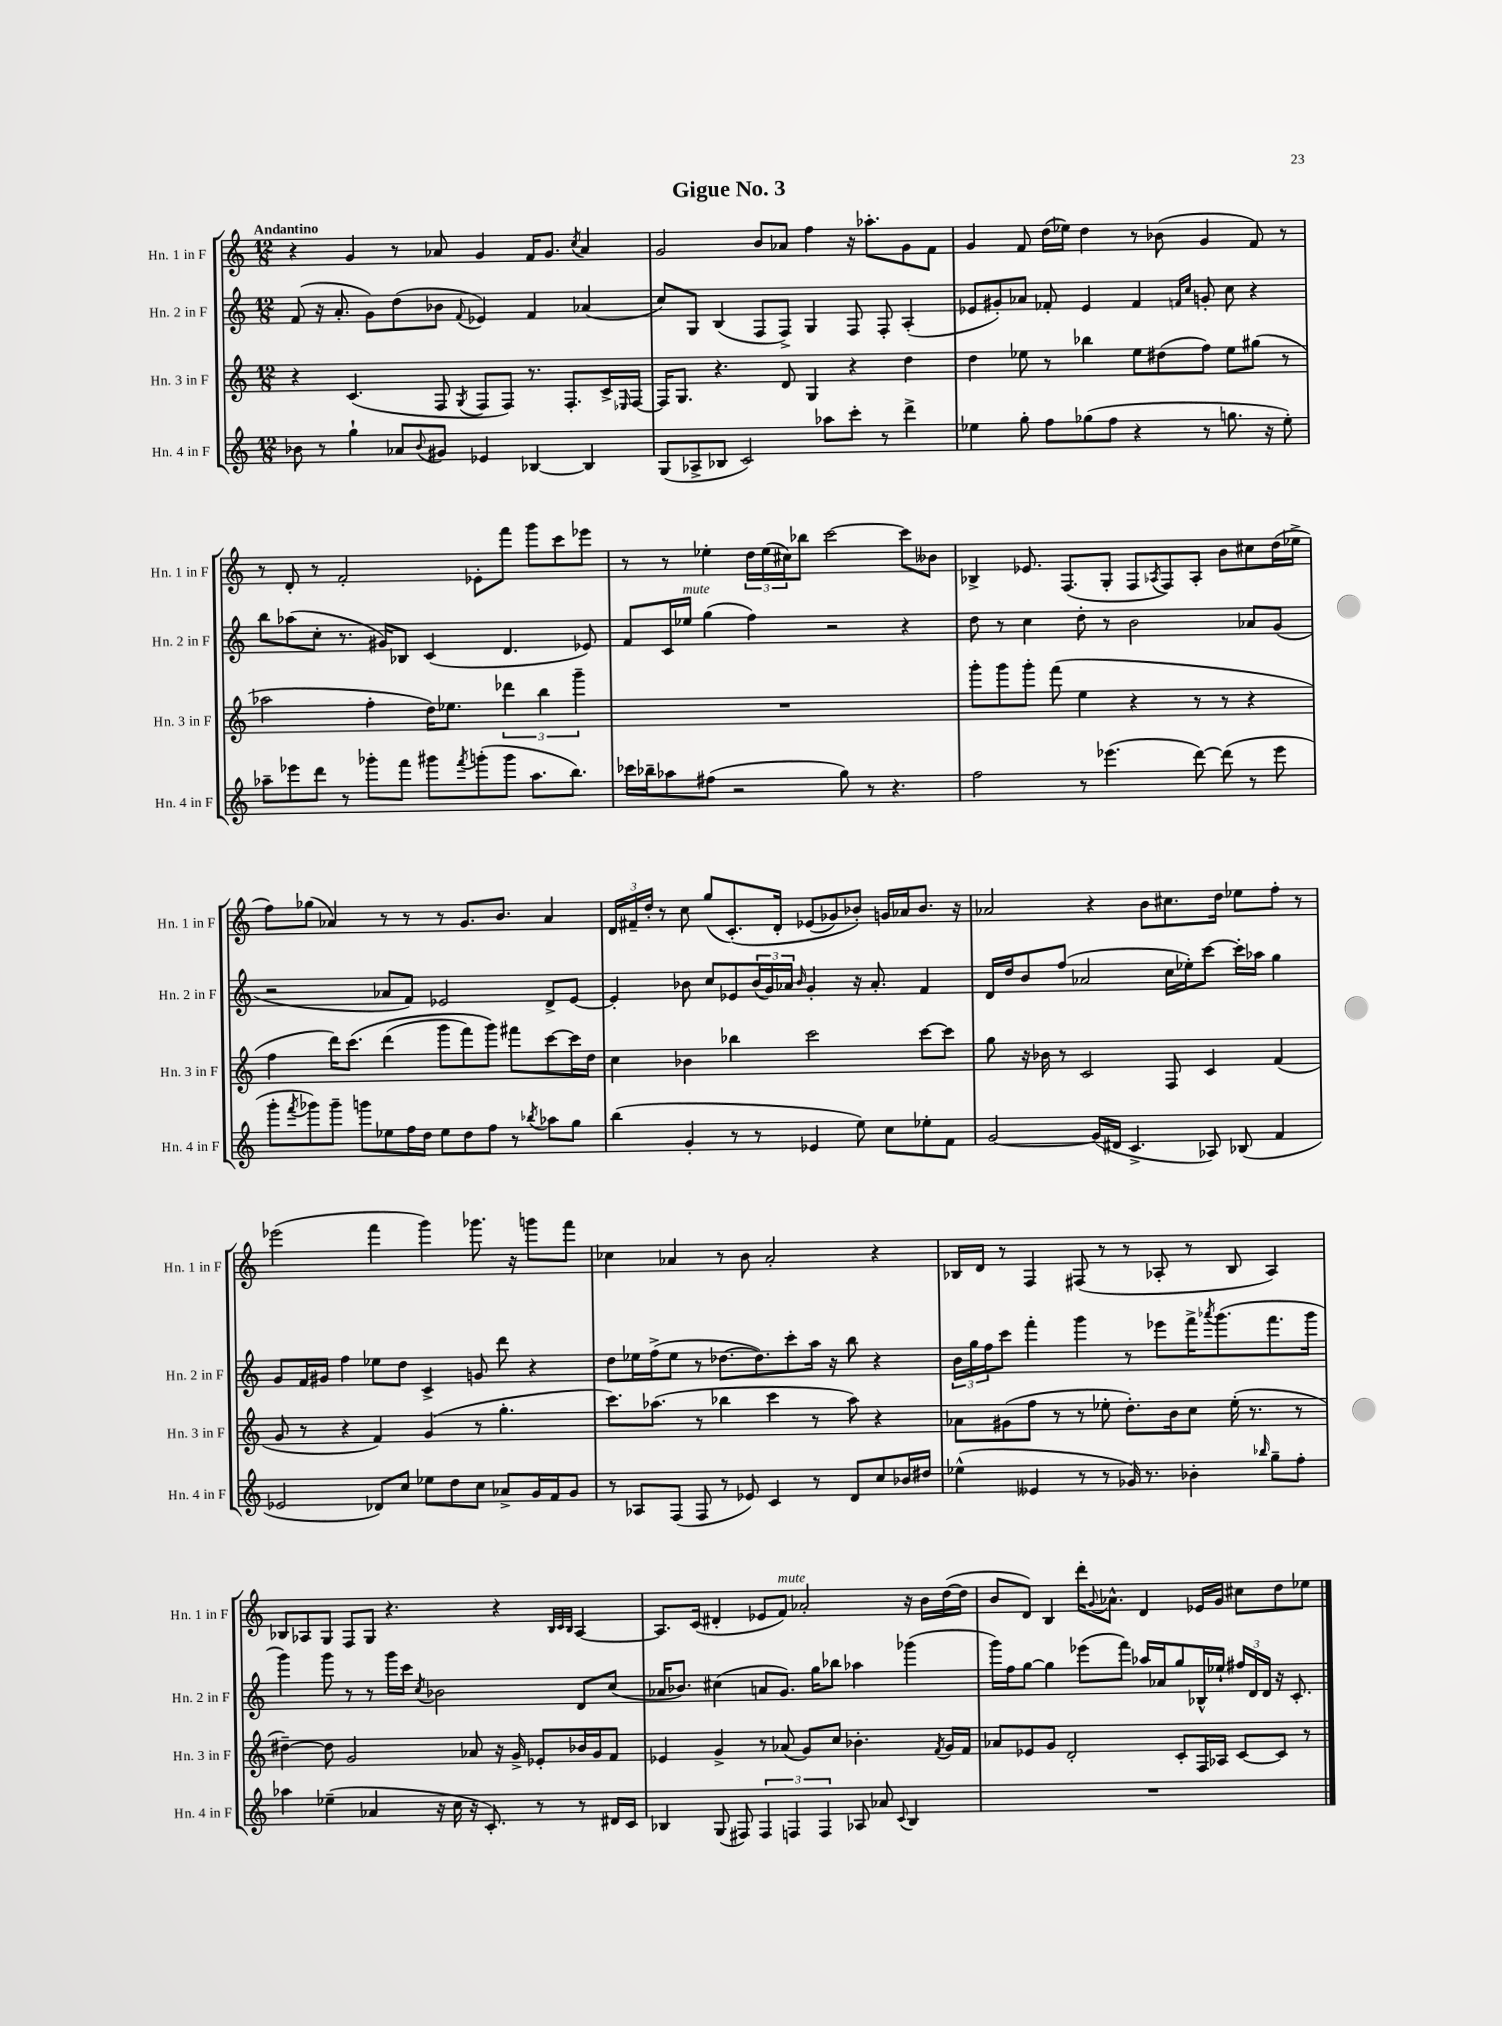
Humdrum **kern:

**kern	**kern	**kern	**kern
*staff4	*staff3	*staff2	*staff1
*clefG2	*clefG2	*clefG2	*clefG2
*k[]	*k[]	*k[]	*k[]
*M12/8	*M12/8	*M12/8	*M12/8
8b-\	4r	(8f/	4r
8r	.	16r	.
.	.	8.a'/	.
4gg`\	(4.c/	.	4g/
.	.	8g\L)	.
8a-/L	.	(8dd\	8r
8qqb-/	.	.	.
8g#/J	8F/	8b-\J	8a-/
.	8qG/	8qqf/	.
4e-/	8F/L	4e-/)	4g/
.	8F/J)	.	.
[4B-/	8.r	4f/	16f/LK
.	.	.	8.g/J
.	8.F'/L	.	.
.	.	.	8qcc/
4B-/]	.	(4a-/	4a-/
.	16c^/L	.	.
.	16qqE-/	.	.
.	[16F/JJ	.	.
=	=	=	=
(8G/L	16F/]LK	8cc/L)	2g/
.	8.G/J	.	.
8A-^/	.	8G/J	.
8B-/J	4.r	(4B/	.
2c/)	.	.	.
.	.	8F/L	8b/L
.	8d/	8F^/J)	8a-/J
.	4G/	4G/	4ff\
8aa-\L	.	.	.
8ccc'\J	4r	8F/	16r
.	.	.	8.aa-'\L
8r	.	8F'/	.
4ddd^\	4dd\	(4A'/	8g\
.	.	.	8f\J
=	=	=	=
4ee-\	4dd\	8e-/L	4g/
.	.	8g#'/)	.
8gg'\	8ee-\	8a-/J	8f/
8ff\L	8r	8f-'/	(16dd\LL
.	.	.	16ee-\JJ)
(8gg-\	4bb-\	4e-/	4dd\
8ff\J	.	.	.
4r	8ee-\L	4f-/	8r
.	(8dd#\	.	(8b-\
.	.	16qqf/LL	.
.	.	16qqcc/JJ	.
8r	8ff\J)	8g'/	4g/
8.gg\	8ee-\L	8cc\	.
.	(8gg#\J	4r	8f/)
16r	.	.	.
8ee-'\)	8r	.	8r
=	=	=	=
8aa-~\L	2aa-\	8bb\L	8r
8eee-\	.	(8aa-\	8d'/
8ddd\J	.	8cc'\J	8r
8r	.	8.r	2f'/
8ggg-'\L	4ff'\	.	.
.	.	16g#/LK)	.
8fff\J	.	8B-/J	.
8ggg#\L	16dd\LK)	(4c/	.
.	8.ee-\J	.	.
8qfff/	.	.	.
(8ggg'\	.	.	8e-'\L
8ggg\J	6ddd-\	4.d/	8fff\J
8.aa-\L	.	.	8ggg\L
.	6bb\	.	.
.	.	.	8ccc\
8.bb\J)	.	.	.
.	6ggg~\	.	.
.	.	8e-/)	8eee-\J
=	=	=	=
16ccc-\LL	1.r	8f/L	8r
16bb-~\J	.	.	.
8aa-\	.	16c/L	8r
.	.	16ee-/JJ	.
(8ff#\J	.	(4gg\	4ee-'\
2r	.	.	.
.	.	4ff\)	24dd\LL
.	.	.	(24ee-\
.	.	.	24cc#\J)
.	.	.	8bb-\J
.	.	2r	[2ccc\
8gg\)	.	.	.
8r	.	.	.
4.r	.	.	.
.	.	4r	8ccc\]L
.	.	.	8b--\J
=	=	=	=
2ff\	8ggg'\L	8dd\	4B-^/
.	8ggg\	8r	.
.	8ggg'\J	4cc\	8.e-/
.	(8fff\	.	.
.	.	.	(8.F/L
8r	4ee\	8dd'\	.
(4.eee-\	.	8r	8G'/J
.	4r	2b\	8F/L
.	.	.	8qA-/
.	.	.	8F/)
[8ddd\)	8r	.	8A-'/J
(8ddd\]	8r	.	8b\L
8r	4r	8a-/L	8cc#\
8eee-\	.	(8g/J	(16dd\L
.	.	.	16ee-^\JJ
=	=	=	=
8ggg'\L	4ff\	2r	8ff\L)
8qfff/	.	.	.
8ggg-\)	.	.	(8gg-\J
8ggg-~\J	16ddd\LK)	.	4a-/)
.	&(8.ccc\J	.	.
8ggg\L	.	.	.
8ee-\	(4ddd\	8a-/L	8r
16ff\L	.	8f/J)	8r
16dd\JJ	.	.	.
8ee-\L	8ggg\L	2e-/	8r
8dd\	8fff\)	.	8.g/L
8ff\J	8ggg\J&)	.	.
.	.	.	8.b/J
8r	8fff#\L	.	.
8qbb-/	.	.	.
8aa-\L	[8ccc\	8d^/L	4a-/
8gg\J	16ccc\]L	[8e-/J	.
.	16dd\JJ	.	.
=	=	=	=
(4bb\	4cc\	4e-'/]	24d/LL
.	.	.	24f#~/
.	.	.	24dd'/JJ
.	.	.	8r
4g'/	4b-\	8b-\	8cc\
.	.	8cc/L	(8gg/L
8r	4bb-\	8e-/	&(8.c'/)
8r	.	(24b-/L	.
.	.	24g/)	.
.	.	.	16d'/Jk
.	.	24a-/JJ	.
.	.	16qqb-/	.
4e-/	2ccc\	4g'/	(8e-/L
.	.	.	8g-/)
8ee\)	.	16r	8b-'/J&)
.	.	8.a-'/	.
8cc\L	.	.	16g/LL
.	.	.	16a-/J
8ee-'\	[8ccc\L	4f/	8.b-/J
8f\J	8ccc\]J	.	.
.	.	.	16r
=	=	=	=
[2g/	8gg\	16d/LL	2a-/
.	.	16dd/J	.
.	16r	8b/	.
.	16b-\	.	.
.	8r	(8ff/J	.
.	2c/	2a-/	.
(16g/]LL	.	.	4r
16d#/JJ	.	.	.
4.c^/	.	.	.
.	.	.	8b\L
.	8F/	16cc\LL	8.cc#\
.	.	16ee-'\J)	.
8A-/)	4c/	[8ccc\J	.
.	.	.	16dd\Jk
(8B-/	.	16ccc'\]LL	8ee-\L
.	.	16aa-\JJ	.
4f/	(4f/	4gg\	8ff'\J
.	.	.	8r
=	=	=	=
2e-/	8g/	8g/L	(2eee-\
.	8r	16f/L	.
.	.	16g#/JJ	.
.	4r	4ff\	.
8d-/L)	4f/)	8ee-\L	4fff\
8cc/J	.	8dd\J	.
8ee-\L	(4g/	4c^/	4ggg\)
8dd\	.	.	.
8cc\J	8r	8g/	8.ggg-\
8a-^/L	4.gg'\	8ddd\	.
.	.	.	16r
16g/L	.	4r	8ggg\L
16f/J	.	.	.
8g/J	.	.	8fff\J
=	=	=	=
8r	8.ccc\L)	8dd\L	4cc-\
8A-/L	.	16ee-\L	.
.	(8.aa-\J	(16ff^\J	.
(8F/J	.	8ee-\J	4a-/
8F/	8r	8r	.
8r	4bb-\	[8.dd-\L	8r
8e-/)	.	.	8b\
.	.	8.dd-\])	.
4c/	4ccc\	.	2a-'/
.	.	8ccc'\	.
8r	8r	16aa\Jk	.
.	.	16r	.
8d/L	8aa-\)	8bb\	.
8cc/	4r	4r	4r
16b-/L	.	.	.
16dd#/JJ	.	.	.
=	=	=	=
(4ee-^^\	8a-\L	24b\LL	16B-/LL
.	.	24gg\	.
.	.	.	16d/JJ
.	.	24ff\J	.
.	(8g#\	8ccc\J	8r
4e--/	8ff\J	4fff'\	4F/
.	8r	.	.
8r	8r	4ggg\	(8F#/
8r	8ee-'\	.	8r
16g-/)	8.dd'\L)	8r	8r
8.r	.	.	.
.	.	8eee-\L	8A-'/
.	16b\k	.	.
4b-'\	8cc\J	16fff^\K	8r
.	.	8qaaa-/	.
.	.	(8.ggg\	.
.	(16ee-'\	.	8B-/
.	8.r	.	.
16qqbb-/	.	.	.
8gg~\L	.	8.fff\	4A-/)
8ff'\J	8r	.	.
.	.	16ggg\Jk	.
=	=	=	=
4aa-\	[4dd#~\)	4ggg\)	8B-/L
.	.	.	8A-/
(4ee-~\	8dd#\]	8ggg\	8G/J
.	2g/	8r	8F/L
4a-/	.	8r	8G/J
.	.	16ggg\LL	4.r
.	.	16ccc\JJ	.
.	.	8qcc/	.
16r	.	2b-\	.
16cc\	.	.	.
16r	8a-/	.	.
8.c'/)	.	.	.
.	16r	.	4r
.	16g^/	.	.
8r	8e-'/L	.	.
.	.	.	32qqB-/LLL
.	.	.	32qqc/
.	.	.	32qqB-/JJJ
8r	16b-/L	8d/L	[4A-/
.	16g/J	.	.
16d#/LL	8f/J	(8cc/J	.
16c/JJ	.	.	.
=	=	=	=
4B-/	4e-/	16a-/LK	8.A-/]L
.	.	8.b-/J)	.
.	.	.	(16c/Jk
(8G/	4g^/	(4cc#\	4d#'/
8F#/)	.	.	.
6F#/	8r	8a/L	8e-/L
.	(8a-/	8.g/J)	8f/J)
6F/	.	.	.
.	8g/L)	.	2a-'/
.	.	16gg\LK	.
6F/	.	.	.
.	8cc/J	8bb-\J	.
8A-/	4.b-'\	4aa-\	.
8a-/	.	.	.
8qqc/	.	.	.
4B-/	.	(4ggg-\	16r
.	.	.	16b\LL
.	8qf/	.	.
.	16g/LL	.	([16dd\
.	16f/JJ	.	16dd\]JJ
=	=	=	=
1.r	8a-/L	16ggg\LL)	8b/L
.	.	16ff\J	.
.	8e-/	[8gg\J	8d/J)
.	8g/J	4gg\]	4B/
.	2d'/	.	.
.	.	(8eee-\L	16ddd'\LK
.	.	.	8qqg/
.	.	.	8.a-^^\J
.	.	8fff\J)	.
.	.	16aa-/LL	4d/
.	.	16a-/J	.
.	8c'/L	8gg/	.
.	16F/L	16B-^^/L	16e-/LL
.	16A-/JJ	16ee-`/JJ	16g/JJ
.	[8c/L	24ff#/LL	8cc#\L
.	.	24d/	.
.	.	24d/JJ	.
.	8c/]J	16r	8dd\
.	.	8.c'/	.
.	8r	.	8ee-\J
==	==	==	==
*-	*-	*-	*-
